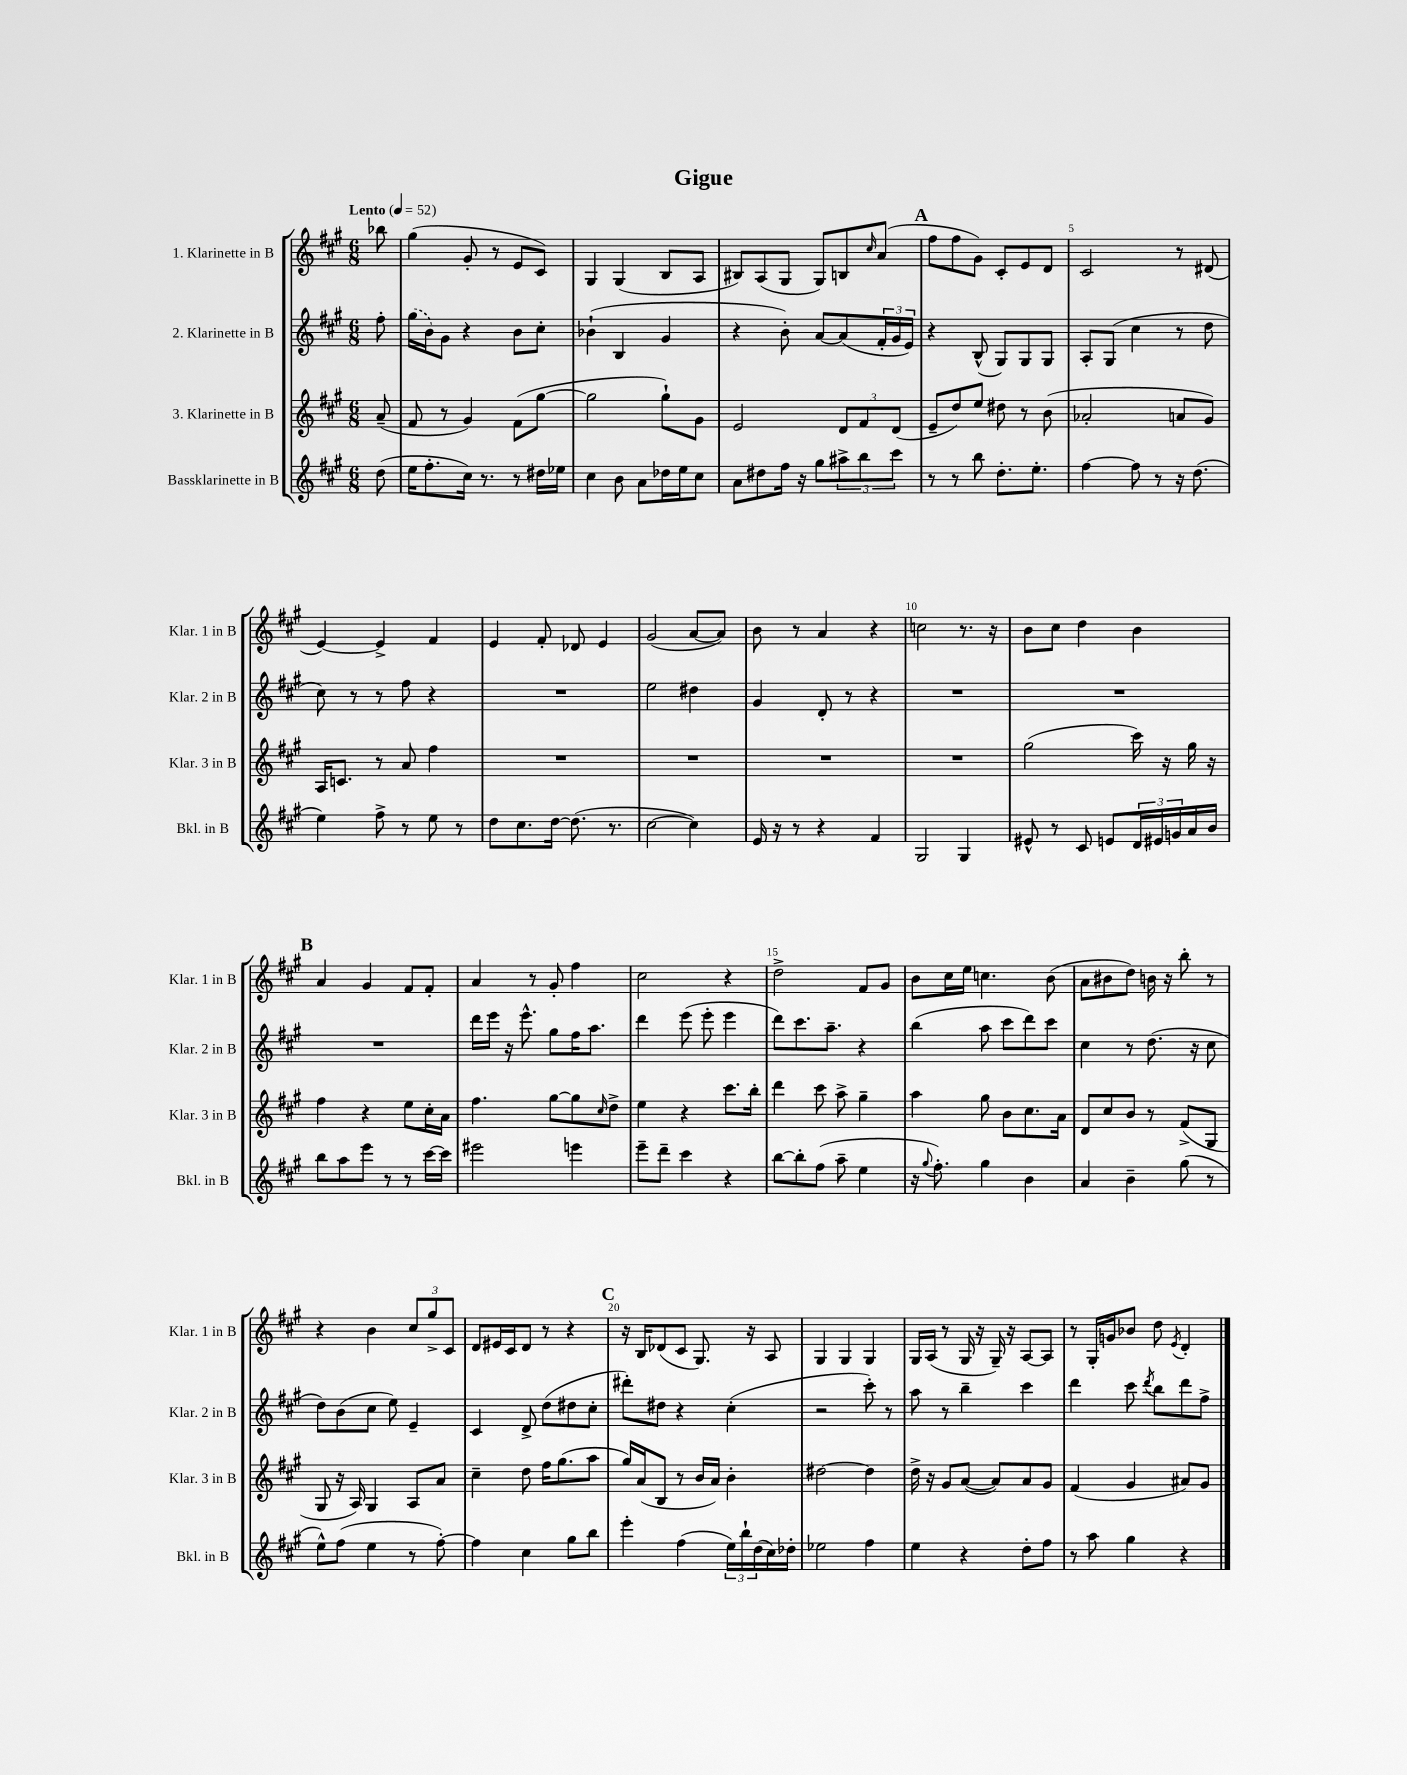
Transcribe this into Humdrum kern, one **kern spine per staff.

**kern	**kern	**kern	**kern
*part4	*part3	*part2	*part1
*staff4	*staff3	*staff2	*staff1
*I"Bassklarinette in B	*I"3. Klarinette in B	*I"2. Klarinette in B	*I"1. Klarinette in B
*I'Bkl. in B	*I'Klar. 3 in B	*I'Klar. 2 in B	*I'Klar. 1 in B
*clefG2	*clefG2	*clefG2	*clefG2
*k[f#c#g#]	*k[f#c#g#]	*k[f#c#g#]	*k[f#c#g#]
*M6/8	*M6/8	*M6/8	*M6/8
*MM52	*MM52	*MM52	*MM52
=	=	=	=
!	!	!	!LO:TX:a:B:t=Lento
(8dd\	(8a~/	8ff#'\	8bb-X\
=1	=1	=1	=1
16ee\KL	8f#/	(16gg#\LL	(4gg#\
8.ff#'\	.	16b\J)	.
.	8r	8g#\J	.
16cc#\Jk)	4g#/)	4r	8g#'/
8.r	.	.	.
.	.	.	8r
8r	(8f#\L	8b\L	8e/L
16dd#X\LL	[8gg#\J	8cc#'\J	8c#/J)
16ee-X\JJ	.	.	.
=2	=2	=2	=2
4cc#\	2gg#\]	(4b-X`\	4G#/
8b\	.	4B/	(4G#/
8a\L	.	.	.
16dd-X\L	8gg#`\L)	4g#/	8B/L
16ee\J	.	.	.
8cc#\J	8g#\J	.	8A/J
=3	=3	=3	=3
8a\L	2e/	4r	8B#X/L)
8dd#X\	.	.	(8A/
16ff#\Jk	.	8b'\)	8G#/J
16r	.	.	.
8gg#\L	.	[8a/L	8G#/L)
12aa#X^\	12d/L	(8a/]	8Bn/
12bb\	12f#/	.	.
.	.	.	16qqcc#/
.	.	24f#'/L	(8a/J
12ccc#\J	(12d/J	24g#/	.
.	.	24e/JJ)	.
!!LO:REH:place=s1:t=A
=4	=4	=4	=4
8r	8e~/L	4r	8ff#\L
8r	8dd/)	.	8ff#\
8bb\	8ee/J	(8B^^/	8g#\J)
8.dd'\L	8dd#X\	8G#/L)	8c#'/L
.	8r	8G#/	8e/
8.ee'\J	.	.	.
.	(8b\	8G#/J	8d/J
=5	=5	=5	=5
[4ff#\	2a-X'/	8A'/L	2c#/
.	.	(8G#/J	.
8ff#\]	.	4cc#\	.
8r	.	.	.
16r	8an/L	8r	8r
(8.dd\	.	.	.
.	8g#/J)	8dd\	(8d#X/
!!LO:LB:g=z
=6	=6	=6	=6
4ee\)	16A/KL	8cc#\)	[4e/)
.	8.cn/J	.	.
.	.	8r	.
8ff#^\	8r	8r	4e^/]
8r	8a/	8ff#\	.
8ee\	4ff#\	4r	4f#/
8r	.	.	.
=7	=7	=7	=7
8dd\L	2.r	2.r	4e/
8.cc#\	.	.	.
.	.	.	8f#'/
[16dd\Jk	.	.	.
(8.dd\]	.	.	8d-X/
.	.	.	4e/
8.r	.	.	.
=8	=8	=8	=8
[2cc#\	2.r	2ee\	(2g#/
4cc#\])	.	4dd#X\	[8a/L
.	.	.	8a/J])
=9	=9	=9	=9
16e/	2.r	4g#/	8b\
16r	.	.	.
8r	.	.	8r
4r	.	8d'/	4a/
.	.	8r	.
4f#/	.	4r	4r
=10	=10	=10	=10
2G#/	2.r	2.r	2ccn\
4G#/	.	.	8.r
.	.	.	16r
=11	=11	=11	=11
8e#X^^/	(2gg#\	2.r	8b\L
8r	.	.	8cc#\J
8c#/	.	.	4dd\
8en/L	.	.	.
24d/L	16ccc#\)	.	4b\
24e#X/	.	.	.
.	16r	.	.
24gn/	.	.	.
16a/	16gg#\	.	.
16b/JJ	16r	.	.
!!LO:LB:g=z
!!LO:REH:place=s1:t=B
=12	=12	=12	=12
8bb\L	4ff#\	2.r	4a/
8aa\	.	.	.
8eee\J	4r	.	4g#/
8r	.	.	.
8r	8ee\L	.	8f#/L
[16ccc#\LL	16cc#'\L	.	8f#'/J
16ccc#\JJ]	16a\JJ	.	.
=13	=13	=13	=13
2eee#X\	4.ff#\	16ddd\LL	4a/
.	.	16eee\JJ	.
.	.	16r	.
.	.	8.eee^^\	.
.	.	.	8r
.	[8gg#\L	8gg#\L	8g#'/
4eeen\	8gg#\]	16ff#\K	4ff#\
.	.	8.aa\J	.
.	16qqcc#/	.	.
.	8dd^\J	.	.
=14	=14	=14	=14
8eee~\L	4ee\	4ddd\	2cc#\
8ddd~\J	.	.	.
4ccc#\	4r	(8eee\	.
.	.	8eee'\	.
4r	8.ccc#\L	4eee\	4r
.	16bb'\Jk	.	.
=15	=15	=15	=15
[8bb\L	4ddd\	8ddd\L)	2dd^\
8bb'\]	.	8.ccc#\	.
(8ff#\J	8ccc#\	.	.
.	.	8.aa~\J	.
8aa~\	8aa^\	.	.
4ee\	4gg#~\	4r	8f#/L
.	.	.	8g#/J
=16	=16	=16	=16
16r	4aa\	(4bb\	8b\L
8qqgg#/	.	.	.
8.ff#'\)	.	.	.
.	.	.	16cc#\L
.	.	.	16ee\JJ
4gg#\	8gg#\	8aa\	4.ccn\
.	8b\L	8ccc#\L	.
4b\	8.cc#\	8ddd\)	.
.	.	8ccc#\J	(8b\
.	16a\Jk	.	.
=17	=17	=17	=17
4a/	8d/L	4cc#\	8a\L
.	8cc#/	.	8b#X\
4b~\	8b/J	8r	8dd\J)
.	8r	(8.dd\	16bn\
.	.	.	16r
(8gg#\	(8f#^/L	.	8bb'\
.	.	16r	.
8r	8G#/J	8cc#\	8r
!!LO:LB:g=z
=18	=18	=18	=18
8ee^^\L)	8G#/	8dd\L)	4r
(8ff#\J	16r	(8b\	.
.	16A/)	.	.
4ee\	4G#/	8cc#\J	4b\
.	.	8ee\)	.
8r	8A/L	4e~/	12cc#/L
.	.	.	12gg#^/
[8ff#'\)	8a/J	.	.
.	.	.	12c#/J
=19	=19	=19	=19
4ff#\]	4cc#~\	4c#/	8d/L
.	.	.	16e#X/L
.	.	.	16c#/J
4cc#\	8dd\	8d^/	8d/J
.	16ff#\KL	(8dd\L	8r
.	(8.gg#\	.	.
8gg#\L	.	8dd#X\	4r
8bb\J	8aa\J	8cc#'\J	.
!!LO:REH:place=s1:t=C
=20	=20	=20	=20
4eee'\	16gg#/LL)	8ddd#X'\L)	16r
.	(16a/J	.	16B/KL
.	8B/J	8dd#X\J	(8d-X/
(4ff#\	8r	4r	8c#/J
.	16b/LL	.	8.G#/)
.	16a/JJ)	.	.
24ee\LL)	4b'\	(4cc#'\	.
24bb`\	.	.	.
.	.	.	16r
(24dd\	.	.	.
16cc#\)	.	.	8A/
16dd-X'\JJ	.	.	.
=21	=21	=21	=21
2ee-X\	[2dd#X\	2r	4G#/
.	.	.	4G#/
4ff#\	4dd#\]	8ccc#'\)	4G#/
.	.	8r	.
=22	=22	=22	=22
4ee\	16dd^\	8aa\	16G#/LL
.	16r	.	(16A/JJ
.	8g#/L	8r	8r
4r	([8a/J	4bb~\	16G#/
.	.	.	16r
.	8a/L])	.	16G#~/)
.	.	.	16r
8dd'\L	8a/	4ccc#\	[8A/L
8ff#\J	8g#/J	.	8A/J]
=23	=23	=23	=23
8r	(4f#/	4ddd\	8r
8aa\	.	.	16G#'/LL
.	.	.	16gn/J
4gg#\	4g#/	8ccc#\	8b-X/J
.	.	8qddd/	.
.	.	8bb\L	8dd\
.	.	.	8qe/
4r	8a#X/L)	8ddd\	4d'/
.	8g#/J	8ff#^\J	.
==	==	==	==
*-	*-	*-	*-
